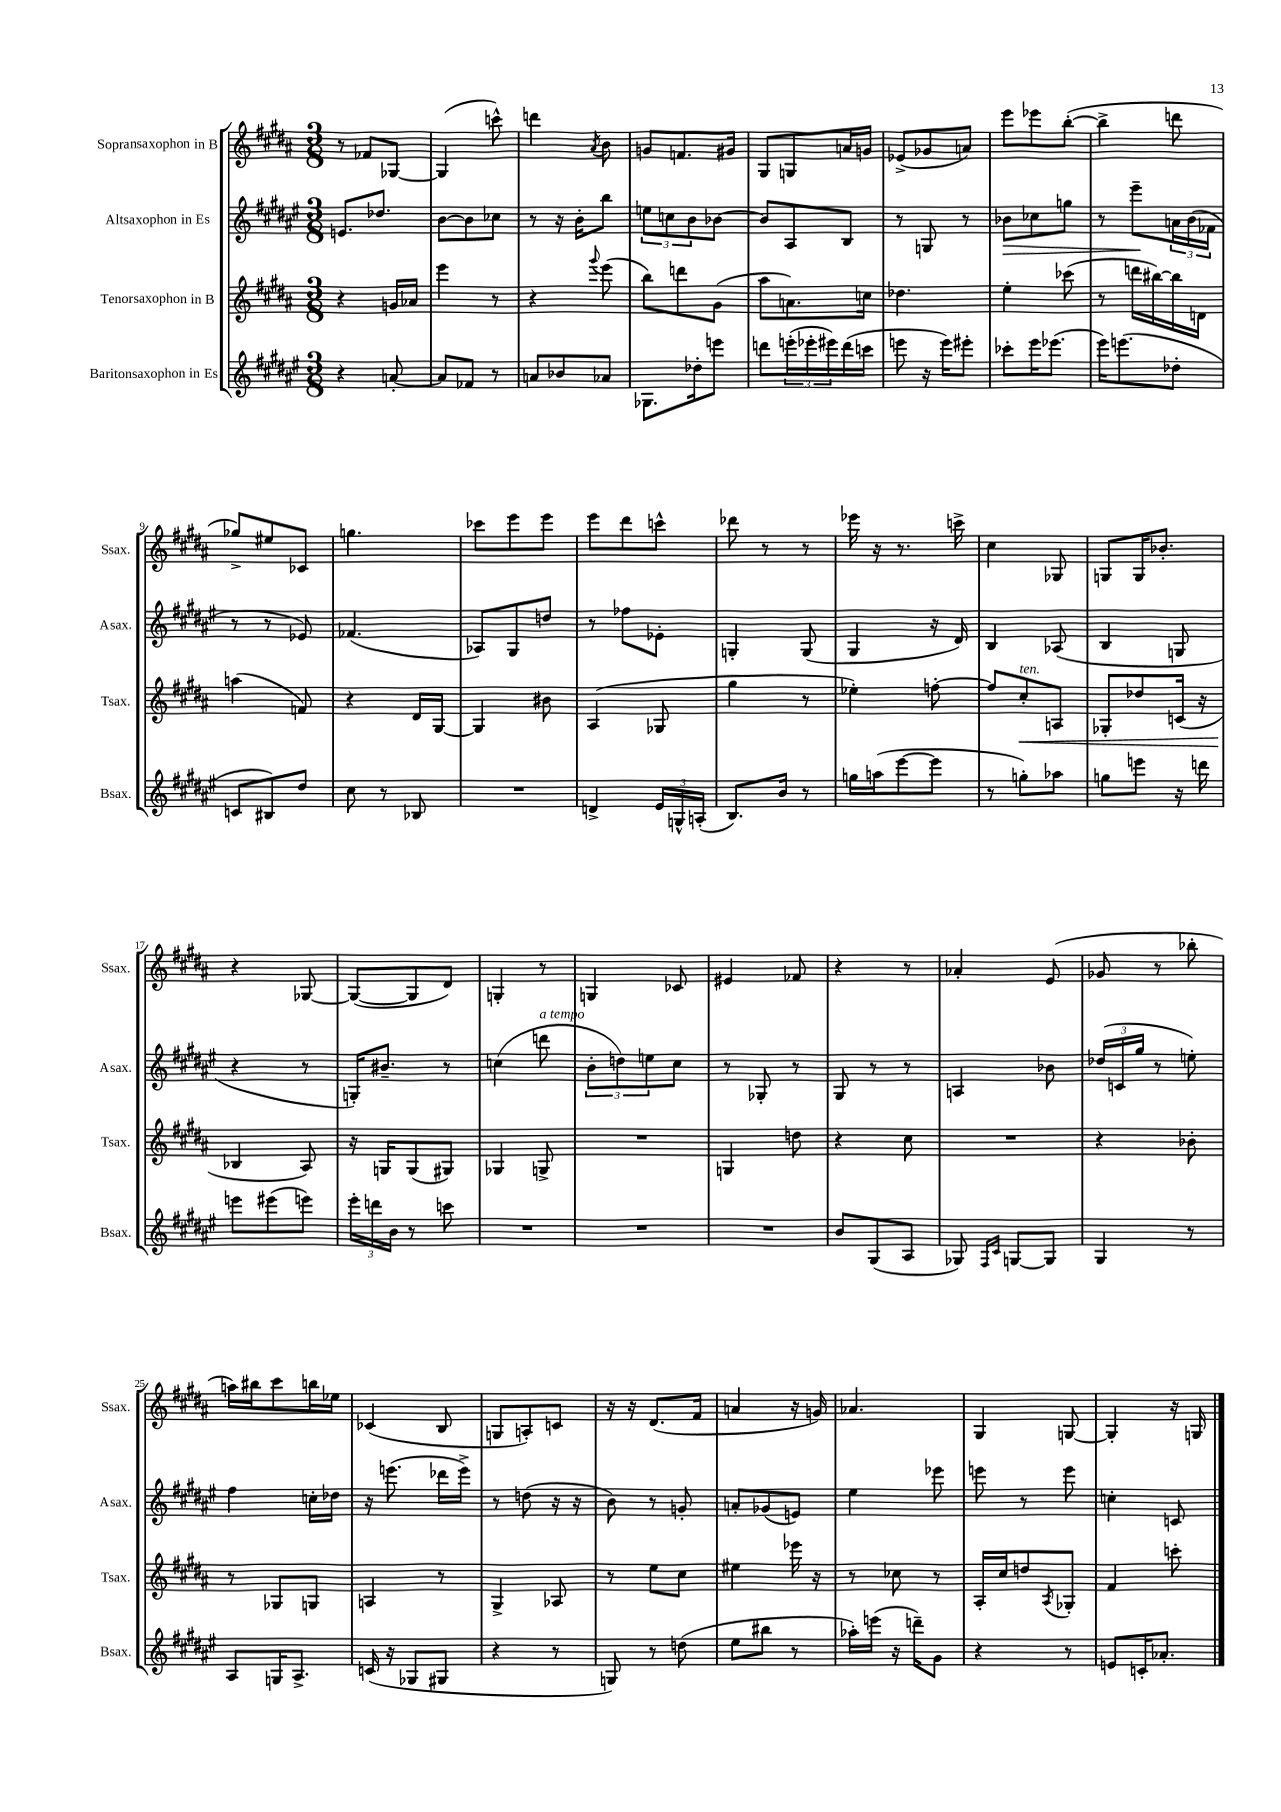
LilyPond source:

<<
\new StaffGroup <<
\new Staff = "s0" \with { instrumentName = "Sopransaxophon in B" shortInstrumentName = "Ssax." } {
    \clef treble \key b \major \numericTimeSignature \time 3/8
    r8 fes'8 ges8~ |
    ges4( c'''8-^) |
    d'''4 \acciaccatura { ais'8 } b'8 |
    g'8 f'8. gis'16 |
    gis8 g8 a'16 g'16 |
    ees'8->( ges'8 a'8) |
    e'''8 ees'''8 b''8~-.( |
    b''4-> d'''8 |
    ges''8->) eis''8 ces'8 |
    g''4. |
    ces'''8 e'''8 e'''8 |
    e'''8 dis'''8 c'''8-^ |
    des'''8 r8 r8 |
    ees'''16 r16 r8. c'''16-> |
    cis''4 ges8 |
    g8 g16 bes'8.-. |
    r4 ges8~ |
    ges8~( ges8 dis'8) |
    g4-. r8 |
    g4 ces'8 |
    eis'4 fes'8 |
    r4 r8 |
    aes'4-. e'8( |
    ges'8 r8 bes''8-. |
    a''16) bis''16 cis'''8 b''16 ees''16 |
    ces'4( b8 |
    g8 a8-.) c'8 |
    r16 r16 dis'8.( fis'16 |
    a'4 r16 g'16) |
    aes'4. |
    gis4 g8~ |
    g4-. r16 g16 \bar "|." |
}
\new Staff = "s1" \with { instrumentName = "Altsaxophon in Es" shortInstrumentName = "Asax." } {
    \clef treble \key fis \major \numericTimeSignature \time 3/8
    e'8. des''8. |
    b'8~ b'8 ces''8 |
    r8 r16 b'16-. b''8 |
    \tuplet 3/2 { e''8 c''8 b'8 } bes'8~ |
    bes'8 ais8 b8 |
    r8 g8 r8 |
    bes'8\> ces''8 g''8 |
    r8 eis'''8--\! \tuplet 3/2 { a'16 b'16( fes'16 } |
    r8 r8 ees'8) |
    fes'4.( |
    aes8) gis8 d''8 |
    r8 fes''8 ees'8-. |
    g4-. g8( |
    gis4 r16 dis'16) |
    b4 aes8( |
    b4 g8 |
    r4 r8 |
    g16-.) bis'8.-- r8 |
    c''4( d'''8^\markup { \italic "a tempo" } |
    \tuplet 3/2 { b'8-. d''8) e''8 } cis''8 |
    r8 ges8-. r8 |
    gis8 r8 r8 |
    a4 bes'8 |
    \tuplet 3/2 { des''16( c'16 gis''16 } r8 e''8-.) |
    fis''4 c''16-. des''16 |
    r16 e'''8.( des'''16 e'''16->) |
    r8 d''8( r16 r16 |
    b'8) r8 g'8-. |
    a'8-. ges'8( e'8) |
    eis''4 ees'''8 |
    e'''8 r8 e'''8 |
    c''4-. c'8 \bar "|." |
}
\new Staff = "s2" \with { instrumentName = "Tenorsaxophon in B" shortInstrumentName = "Tsax." } {
    \clef treble \key b \major \numericTimeSignature \time 3/8
    r4 g'16 aes'16 |
    e'''4 r8 |
    r4 \appoggiatura { gis'''8 } e'''8( |
    b''8) d'''8 gis'8( |
    ais''8 a'8.) c''16 |
    des''4. |
    e''4-. ces'''8( |
    r8 d'''16 bis''16~) bis''16 d'16 |
    a''4( f'8) |
    r4 dis'16 gis16~ |
    gis4 bis'8 |
    ais4( ges8 |
    gis''4 r8 |
    ees''4-.) f''8~-. |
    f''8 cis''8-.\<^\markup { \italic "ten." } a8 |
    ges8-. des''8 c'16( r16 |
    bes4\! ais8) |
    r16 g16 g8( gis8) |
    ges4 g8-> |
    R4. |
    g4 d''8 |
    r4 cis''8 |
    R4. |
    r4 bes'8-. |
    r8 ges8 g8 |
    a4 r8 |
    gis4-> aes8 |
    r8 e''8 cis''8 |
    eis''4 ees'''16 r16 |
    r8 ces''8 r8 |
    ais16-. cis''16 d''8 \acciaccatura { ais8 } ges8-. |
    fis'4 c'''8-. \bar "|." |
}
\new Staff = "s3" \with { instrumentName = "Baritonsaxophon in Es" shortInstrumentName = "Bsax." } {
    \clef treble \key fis \major \numericTimeSignature \time 3/8
    r4 a'8~-. |
    a'8 fes'8 r8 |
    a'8 bes'8 aes'8 |
    ges8. des''16-. e'''8 |
    d'''8 \tuplet 3/2 { e'''16-.( ees'''16-. eis'''16) } d'''16( c'''16 |
    e'''8 r16 e'''16) eis'''8-. |
    ces'''8-. eis'''16 ees'''8.( |
    eis'''16) e'''8.( des''8-. |
    c'8 bis8) dis''8 |
    cis''8 r8 bes8 |
    R4. |
    d'4-> \tuplet 3/2 { eis'16 g16-^ a16-.( } |
    b8.) b'16 r8 |
    g''16 a''16( eis'''8~ eis'''8 |
    r8 g''8-.) aes''8 |
    g''8 e'''8 r16 d'''16 |
    e'''8 eis'''8( e'''8) |
    \tuplet 3/2 { eis'''16-. d'''16 b'16 } r8 c'''8 |
    R4. |
    R4. |
    R4. |
    b'8 gis8( ais8 |
    ges8) \grace { fis16 cis'16 } g8~ g8 |
    gis4 r8 |
    ais8 g16 ais8.-> |
    c'16( r16 ges8 gis8 |
    r4 r8 |
    g8) r8 d''8( |
    eis''8 bis''8 r8 |
    aes''16-.) e'''16( r16 d'''16--) gis'8 |
    r4 r8 |
    e'8 c'16-. aes'8.-. \bar "|." |
}
>>
>>
